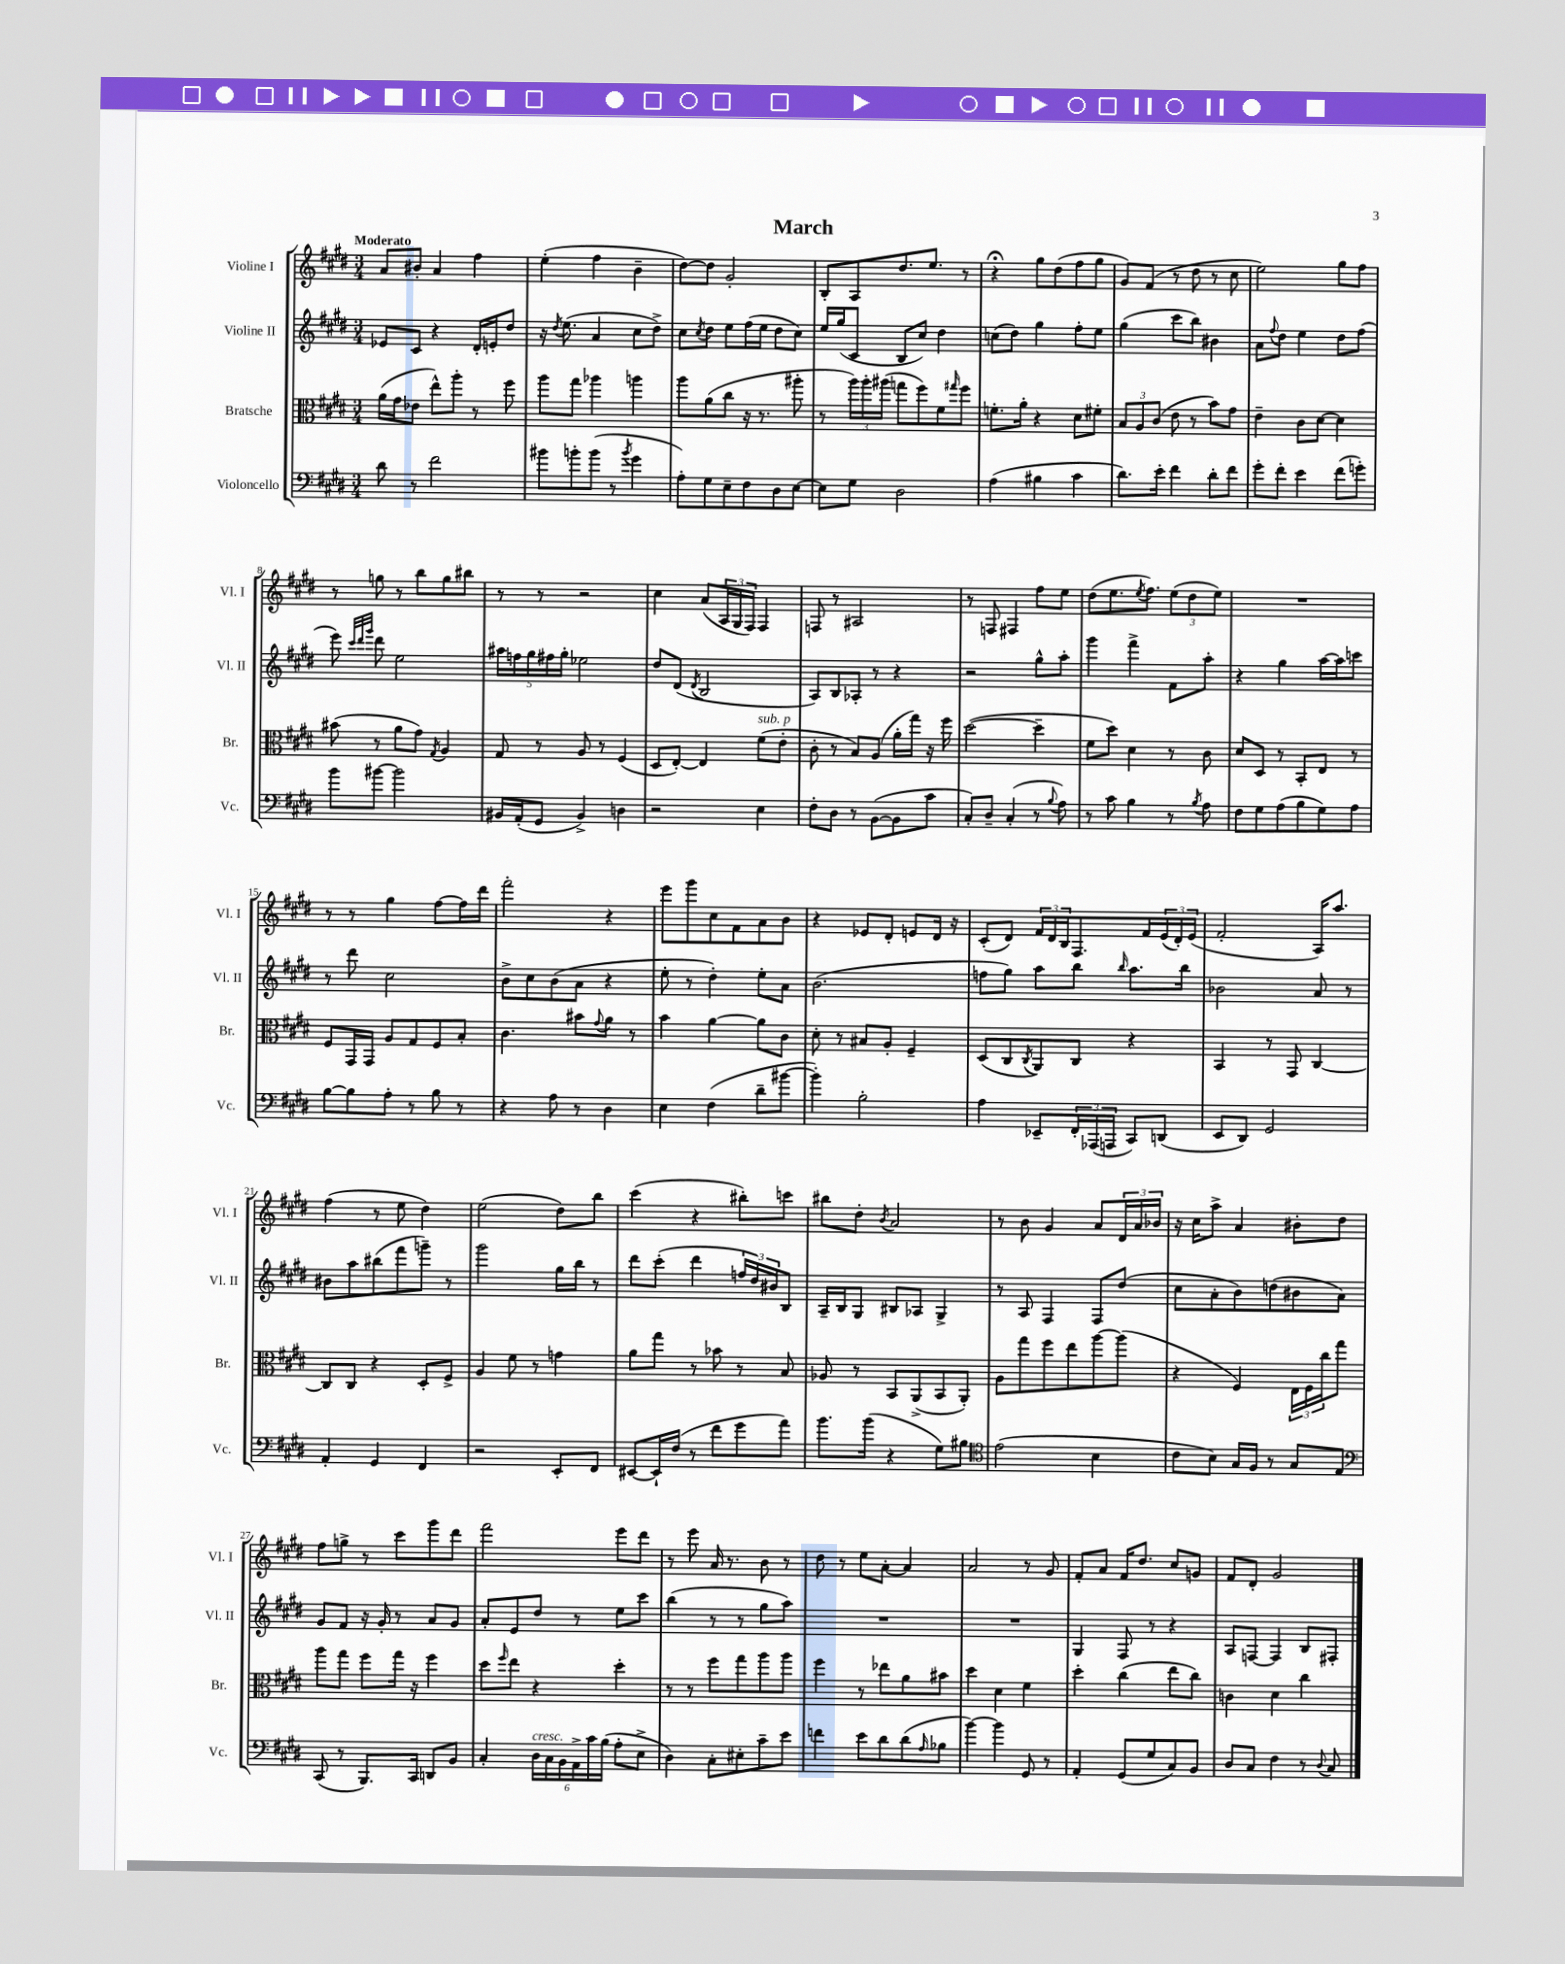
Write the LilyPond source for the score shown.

\header { title = "March" }
<<
\new StaffGroup <<
\new Staff = "s0" \with { instrumentName = "Violine I" shortInstrumentName = "Vl. I" } {
    \clef treble \key e \major \numericTimeSignature \time 3/4 \tempo "Moderato"
    a'8 bis'8-. a'4 fis''4 |
    e''4-.( fis''4 b'4-- |
    dis''8~) dis''8 gis'2-. |
    b8-. a8 dis''8. e''8. r8 |
    r4\fermata gis''8 dis''8( fis''8 gis''8 |
    gis'8) fis'8( r8 dis''8 r8 cis''8 |
    e''2) gis''8 fis''8 |
    r8 g''8 r8 b''8 g''8 bis''8 |
    r8 r8 r2 |
    cis''4 a'8( \tuplet 3/2 { a16 gis16 fis16) } fis4 |
    f8 r8 ais2 |
    r8 f8 fis4 fis''8 e''8 |
    dis''8( e''8. \acciaccatura { e''8 } fis''8.) \tuplet 3/2 { e''8( dis''8 e''8) } |
    R2. |
    r8 r8 gis''4 fis''8~ fis''16 dis'''16 |
    fis'''2-. r4 |
    e'''8 gis'''8 cis''8 fis'8 a'8 b'8 |
    r4 ees'8 dis'8-. e'8 dis'16 r16 |
    cis'8-.( dis'8) \tuplet 3/2 { fis'16 dis'16 b16 } fis8. fis'16 \tuplet 3/2 { e'16( dis'16-.) e'16( } |
    fis'2-. a16) a''8. |
    fis''4( r8 e''8 dis''4) |
    e''2( dis''8) b''8 |
    cis'''4( r4 bis''8-.) c'''8 |
    bis''8 dis''8-. \acciaccatura { b'8 } a'2 |
    r8 b'8 gis'4 a'8 \tuplet 3/2 { dis'16 a'16 bes'16 } |
    r16 cis''16 a''8-> a'4 bis'8-. dis''8 |
    fis''8 g''8-> r8 cis'''8 gis'''8 dis'''8 |
    fis'''2 e'''8 dis'''8 |
    r8 e'''8 a'16 r8. b'8 r8 |
    dis''8 r8 e''8 a'8~-. a'4 |
    a'2 r8 gis'8 |
    fis'8-. a'8 fis'16 dis''8. cis''8 g'8 |
    fis'8 dis'8-. gis'2 \bar "|." |
}
\new Staff = "s1" \with { instrumentName = "Violine II" shortInstrumentName = "Vl. II" } {
    \clef treble \key e \major \numericTimeSignature \time 3/4
    ees'8 cis'8 r4 dis'16-. e'16-. dis''8 |
    r16 \acciaccatura { dis''8 } e''8.( a'4 cis''8 dis''8->) |
    cis''8 \acciaccatura { cis''8 } dis''8 e''8 fis''16( e''16 dis''8 cis''8) |
    e''16 gis''16( cis'8 b8 cis''8) dis''4 |
    c''8( dis''8) gis''4 fis''8-. e''8 |
    gis''4( cis'''8 b''8) bis'4 |
    a'8 \appoggiatura { fis''8 } dis''8 e''4 dis''8 fis''8( |
    e'''8) \grace { cis'''32 dis'''32 gis'''32 } dis'''8 e''2 |
    \tuplet 5/4 { ais''16 f''16 gis''16 fis''16 gis''16-. } ees''2 |
    dis''8 dis'8( \acciaccatura { dis'8 } b2 |
    a8) b8 aes8-. r8 r4 |
    r2 gis''8-^ a''8-. |
    gis'''4 fis'''4-> fis'8 a''8-. |
    r4 gis''4 a''16~ a''16 c'''8 |
    r8 dis'''8 cis''2 |
    b'8-> cis''8 b'8( a'8 r4 |
    e''8-. r8 dis''4-.) e''8-. a'8 |
    b'2.( |
    f''8 gis''8) a''8 b''8 \grace { b''16 } a''8. b''16 |
    bes'2 a'8 r8 |
    bis'8 a''8 bis''8( fis'''8 g'''8--) r8 |
    gis'''2 gis''16 b''16 r8 |
    dis'''8 cis'''8-.( dis'''4 \tuplet 3/2 { f''16 dis''16) bis'16 } b8 |
    a16-- b16 gis8 bis8 aes8 gis4-> |
    r8 a8 fis4 fis8 dis''8( |
    cis''8 a'8-. b'8) d''8( bis'8 a'8) |
    gis'8 fis'8 r16 gis'16-. r8 a'8 gis'8 |
    a'8-. e'8 dis''8 r8 e''8 cis'''8 |
    b''4( r8 r8 gis''8 a''8) |
    R2. |
    R2. |
    gis4 fis8 r8 r4 |
    a8 f8~ f4 b8 fis8-. \bar "|." |
}
\new Staff = "s2" \with { instrumentName = "Bratsche" shortInstrumentName = "Br." } {
    \clef alto \key e \major \numericTimeSignature \time 3/4
    a'16( gis'16 ees'8 e''8-^) a''8-. r8 fis''8 |
    a''8 gis''8 aes''4 a''4 |
    a''8 a'8( cis''8 r16 r8. ais''8-. |
    r8 \tuplet 3/2 { a''16) a''16-. ais''16( } g''8 fis''8) fis'8 \grace { gis''16 } fis''8 |
    f'8.-. a'16-. r4 dis'8 fis'8-. |
    \tuplet 3/2 { b8 a8 cis'8( } e'8 r8 b'8) gis'8 |
    e'4-- cis'8 dis'8~ dis'4 |
    bis'8( r8 a'8 gis'8) \acciaccatura { gis8 } a4 |
    gis8 r8 a8 r8 fis4( |
    dis8 e8~-.) e4 fis'8^\markup { \italic "sub. p" }( e'8-. |
    cis'8-. r8 b8) a8( a'16-. gis''16) r16 fis''16 |
    dis''2~( dis''4-- |
    fis'8 dis''8) dis'4 r8 cis'8 |
    dis'8 dis8 r8 b,8-. e8 r8 |
    fis8 gis,16 gis,16 a8 gis8 fis8 b8-. |
    cis'4. bis'8 \appoggiatura { gis'8 } a'8 r8 |
    b'4 a'4~ a'8 cis'8 |
    dis'8-. r8 bis8 a8-. fis4-- |
    dis8( cis8 \acciaccatura { cis8 } a,8) cis8 r4 |
    b,4 r8 gis,8 cis4~ |
    cis8 cis8 r4 dis8-. fis8-> |
    a4 fis'8 r8 g'4 |
    a'8 gis''8 r8 bes'8 r8 b8 |
    aes8 r8 b,8 a,8->( b,8 a,8-.) |
    a8 gis''8 fis''8 e''8 a''8~ a''8( |
    r4 fis4) \tuplet 3/2 { e16 fis16 cis''16 } gis''8 |
    a''8 gis''8 fis''8 gis''16 r16 fis''4 |
    dis''8 \grace { fis''16 } e''8 r4 dis''4-. |
    r8 r8 fis''8 gis''8 a''8 a''8 |
    fis''4 r8 ees''8 a'8 bis'8 |
    dis''4 dis'4 fis'4 |
    dis''4-. cis''4( e''8 cis''8) |
    c'4 dis'4 cis''4 \bar "|." |
}
\new Staff = "s3" \with { instrumentName = "Violoncello" shortInstrumentName = "Vc." } {
    \clef bass \key e \major \numericTimeSignature \time 3/4
    dis'8 r8 fis'2 |
    bis'8 b'8-. b'8( r8 \acciaccatura { b'8 } gis'4 |
    a8-.) gis8 e8-- fis8 dis8 e8~ |
    e8 gis8 dis2 |
    a4( bis4 cis'4 |
    dis'8.) e'16-. fis'4 dis'8-. fis'8 |
    gis'8-. fis'8-. e'4 fis'8( g'8-.) |
    b'8 bis'8~ bis'2 |
    bis,16 a,16-.( gis,8 bis,4->) d4 |
    r2 e4 |
    fis8-. dis8 r8 b,8~( b,8 cis'8 |
    cis8-.) dis8-- cis4-.( r8 \appoggiatura { b8 } a8) |
    r8 cis'8 b4 r8 \acciaccatura { b8 } a8 |
    fis8 gis8 a8( b8 gis8) a8 |
    b8~ b8 a8-. r8 b8 r8 |
    r4 a8 r8 dis4 |
    e4 fis4( dis'8-- bis'8~ |
    bis'4-.) b2-. |
    a4 ees,8-- \tuplet 3/2 { fis,16-. aes,,16( a,,16 } cis,8) d,8( |
    e,8 dis,8) gis,2 |
    a,4-. gis,4 fis,4 |
    r2 e,8-. fis,8 |
    eis,8~ eis,16-! fis16( r8 fis'8 gis'8 a'8) |
    b'8. b'16( r4 gis8) bis8 |
    \clef tenor e'2( b4 |
    cis'8 b8) gis16 fis16 r8 gis8 e8 |
    \clef bass cis,8( r8 b,,8.) cis,16 d,8 b,8 |
    cis4-. \tuplet 6/4 { dis16^\markup { \italic "cresc." } cis16 b,16 a,16-> cis'16 b16( } a8-. e8-> |
    dis4) cis8-. eis8-. cis'8-- e'8 |
    f'4 e'8 dis'8 dis'8( \grace { a16 } bes8 |
    b'4~) b'4 gis,8 r8 |
    a,4-. gis,8( gis8 cis8) b,8 |
    dis8 cis8 fis4 r8 \appoggiatura { dis8 } cis8 \bar "|." |
}
>>
>>
